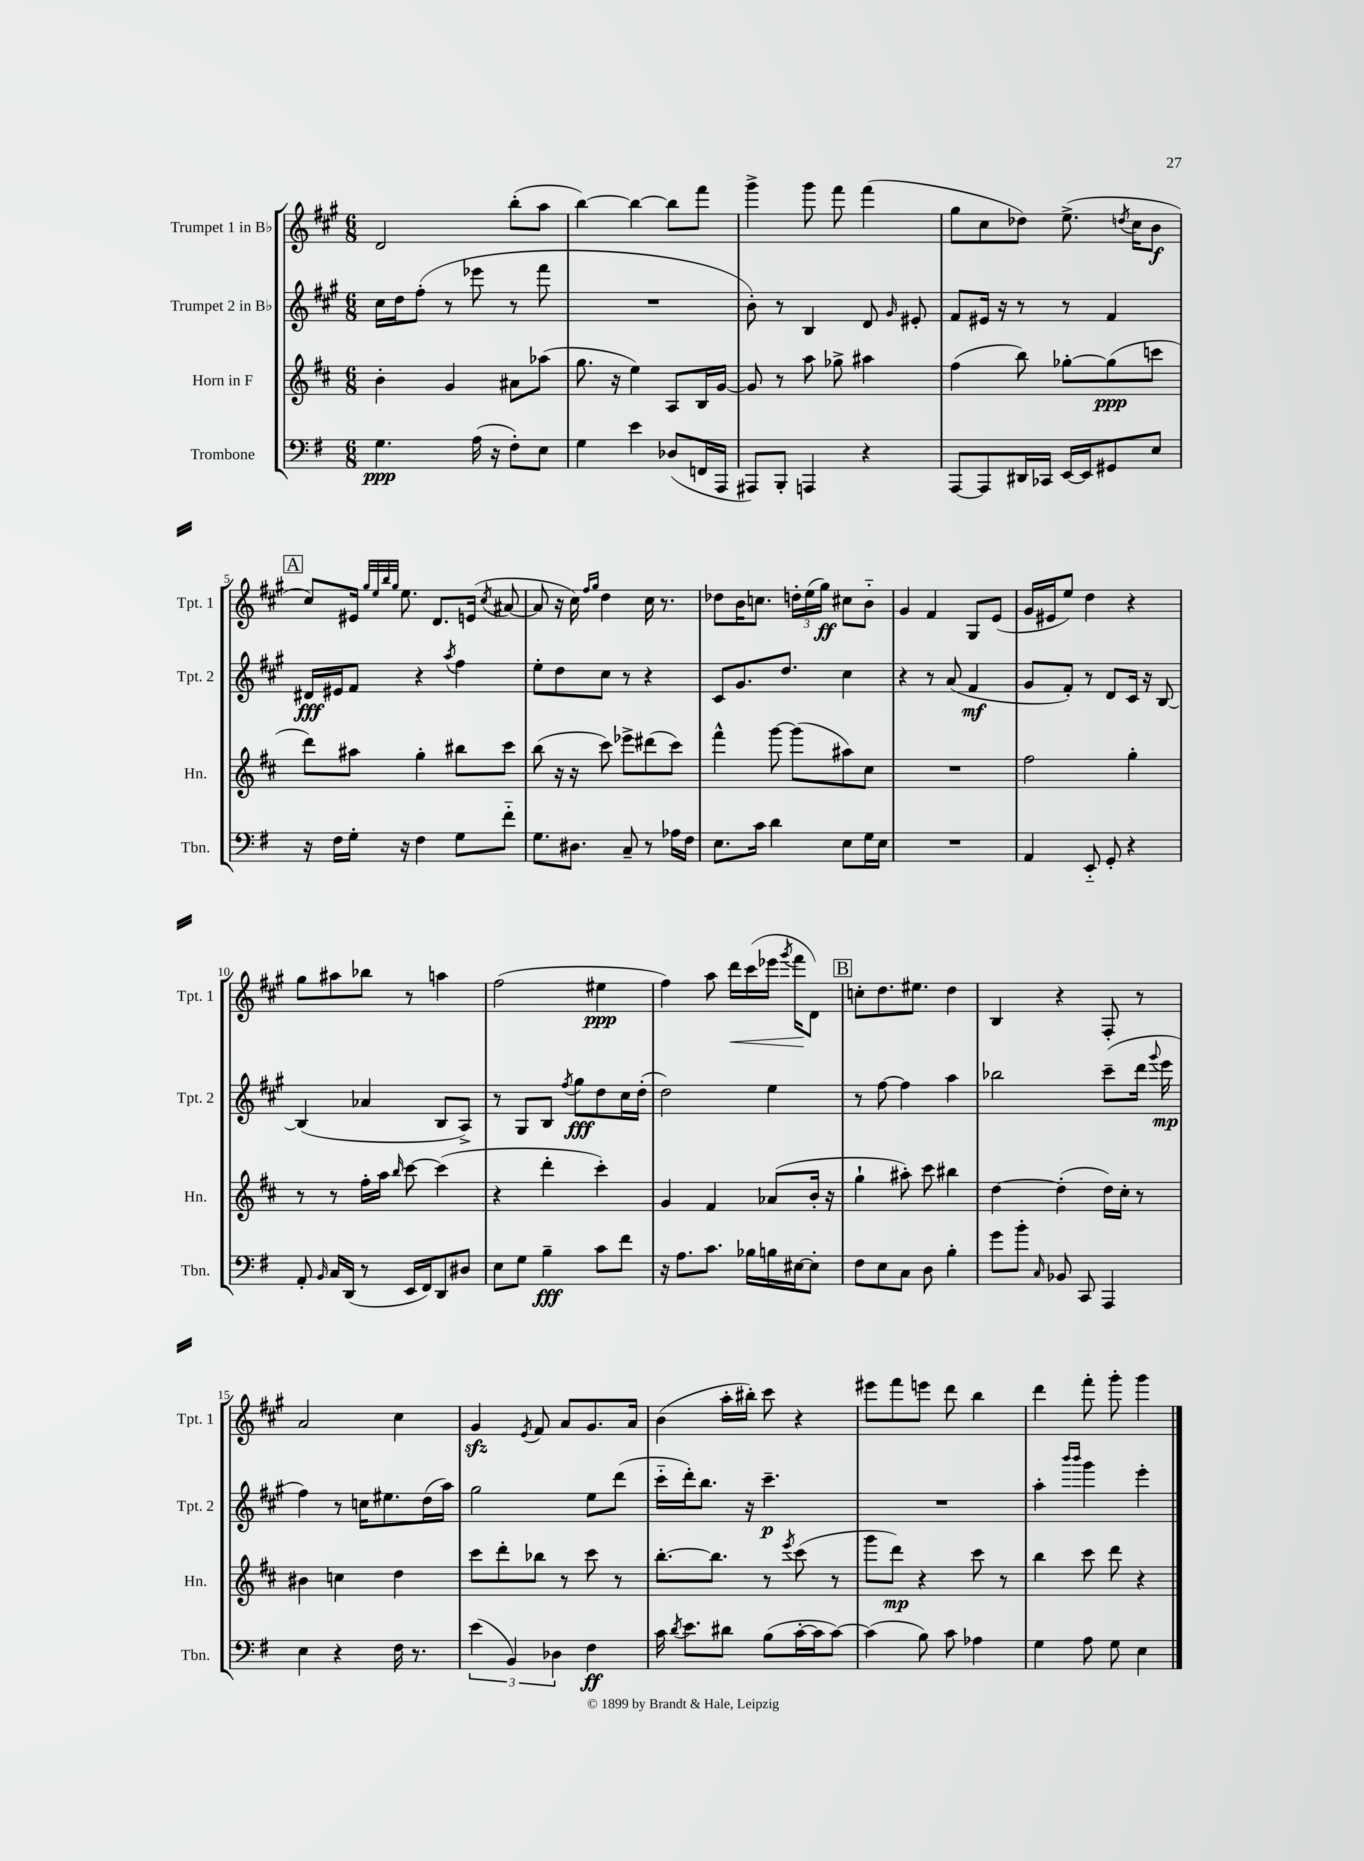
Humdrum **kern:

**kern	**kern	**kern	**kern
*staff4	*staff3	*staff2	*staff1
*clefF4	*clefG2	*clefG2	*clefG2
*k[f#]	*k[f#c#]	*k[f#c#g#]	*k[f#c#g#]
*M6/8	*M6/8	*M6/8	*M6/8
4.G	4b'	16cc#	2d
.	.	16dd	.
.	.	(8ff#'	.
.	4g	8r	.
(16A	.	8eee-	.
16r	.	.	.
8F#')	8a#	8r	(8bb'
8E	(8aa-	8fff#	8aa
=	=	=	=
4G	8.gg	2.r	[4bb)
.	16r	.	.
4e	4ee)	.	4bb_
(8D-	8A	.	8bb]
16FF	16B	.	8fff#
16AAA	[16g	.	.
=	=	=	=
8AAA#)	8g]	8b')	4ggg#^
8BBB'	8r	8r	.
4AAA	8aa	4B	8ggg#
.	8gg-^	.	8fff#
4r	4aa#	8d	(4fff#
.	.	16qqg#	.
.	.	8e#'	.
=	=	=	=
[8AAA	(4ff#	8f#	8gg#
8AAA]	.	16e#	8cc#
.	.	16r	.
16DD#	8bb)	8r	8dd-)
16CC-	.	.	.
[16EE	[8gg-'	8r	(8.ee^
16EE]	.	.	.
8GG#	(8gg-]	4f#	.
.	.	.	8qdd
.	.	.	16cc#
8E	8ccc	.	8b
=	=	=	=
16r	8ddd)	16d#	8cc#)
16F#	.	16e#	.
16G'	8aa#	8f#	16e#
.	.	.	32qqgg#
.	.	.	32qqee
.	.	.	32qqbb
.	.	.	32qqgg#
16r	.	.	8.ee
4F#	4gg'	4r	.
.	.	.	8.d
.	.	8qaa	.
8G	8bb#	4ff#	.
.	.	.	(16e
.	.	.	8qcc#
8f#'~	8ccc#	.	[8a#
=	=	=	=
8.G	(8bb	8ee'	8a#]
.	16r	8dd	16r
8.D#	16r	.	16cc#)
.	.	.	16qqff#
.	.	.	16qqgg#
.	8ccc#)	8cc#	4dd
8C~	8eee-^	8r	.
8r	(8ddd#	4r	16cc#
.	.	.	8.r
16A-	8ccc#)	.	.
16F#	.	.	.
=	=	=	=
8.E	4fff#^^	8c#	8dd-
.	.	8.g#	16b
16c	.	.	8.cc
4d	[8ggg	.	.
.	.	8.dd	.
.	(8ggg]	.	24dd'
.	.	.	(24ee
.	.	.	24gg#)
8E	8aa#)	4cc#	8cc#
16G	8cc#	.	8b'~
16E	.	.	.
=	=	=	=
2.r	2.r	4r	4g#
.	.	8r	4f#
.	.	(8a	.
.	.	4f#	8G#
.	.	.	(8e
=	=	=	=
4AA	2ff#	8g#	16g#
.	.	.	16e#
.	.	8f#')	8ee)
8EE'~	.	8r	4dd
8GG'	.	8d	.
4r	4gg'	16c#	4r
.	.	16r	.
.	.	[8B	.
=	=	=	=
8AA'	8r	(4B]	8gg#
16qqBB	.	.	.
16C	8r	.	8aa#
(16DD	.	.	.
8r	16ff#'	4a-	8bb-
.	16aa	.	.
.	16qqbb	.	.
16EE	[8ccc#	.	8r
16FF#)	.	.	.
8DD	(4ccc#]	8B	4aa
8D#	.	8A^)	.
=	=	=	=
8E	4r	8r	(2ff#
8G	.	8G#	.
4B~	4ddd'	8B	.
.	.	8qff#	.
.	.	8gg#	.
8c	4ccc#')	8dd	4ee#
8f#	.	16cc#	.
.	.	(16dd'	.
=	=	=	=
16r	4g	2dd)	4ff#)
8.A	.	.	.
8.c	4f#	.	8aa
.	.	.	16ddd
16B-	.	.	(16ccc#
16B	(8a-	4ee	16eee-
.	.	.	8qggg#
[16E#	.	.	16fff#
8E#']	16b'	.	8d)
.	16r	.	.
=	=	=	=
8F#	4gg`	8r	8cc'
8E	.	[8ff#	8.dd
8C	8aa#')	4ff#]	.
.	.	.	8.ee#
8D	8ccc#	.	.
4B'	4bb#	4aa	4dd
=	=	=	=
8g	[4dd	2bb-	4B
8b'	.	.	.
16qqC	.	.	.
8BB-	(4dd']	.	4r
8CC	.	.	.
4AAA	16dd)	(8ccc#~	8F#'
.	16cc#'	.	.
.	8r	16ddd	8r
.	.	8qqggg#	.
.	.	16eee	.
=	=	=	=
4E	4b#	4ff#)	2a
4r	4cc	8r	.
.	.	16cc	.
.	.	8.ee#	.
16F#	4dd	.	4cc#
8.r	.	.	.
.	.	(16dd	.
.	.	16aa)	.
=	=	=	=
(6e	8ccc#	2gg#	4g#
.	8ddd'	.	.
6BB)	.	.	.
.	.	.	8qe
.	8bb-	.	8f#
6D-	.	.	.
.	8r	.	8a
4F#	8ccc#	8ee	8.g#
.	8r	(8ddd	.
.	.	.	16a
=	=	=	=
16c	[8.bb'	16ccc#'~	(4b
8qd	.	.	.
8.e	.	16ddd')	.
.	.	8.bb	.
.	8.bb]	.	.
8d#	.	.	16aa'
.	.	16r	16bb#')
(8B	8r	4.ccc#~	8ccc#
.	8qeee	.	.
[16c'	(8ccc#	.	4r
16c]	.	.	.
[8c)	8r	.	.
=	=	=	=
(4c]	8ggg	2.r	8eee#
.	8ddd)	.	8fff#
8B)	4r	.	8eee
8c	.	.	8ddd
4A-	8ccc#	.	4bb
.	8r	.	.
=	=	=	=
4G	4bb	4aa'	4ddd
.	.	16qqbbb	.
.	.	16qqbbb	.
8A	8ccc#	4ggg#	8fff#'
8G	8ddd	.	8ggg#'
4E	4r	4eee'	4ggg#
==	==	==	==
*-	*-	*-	*-
